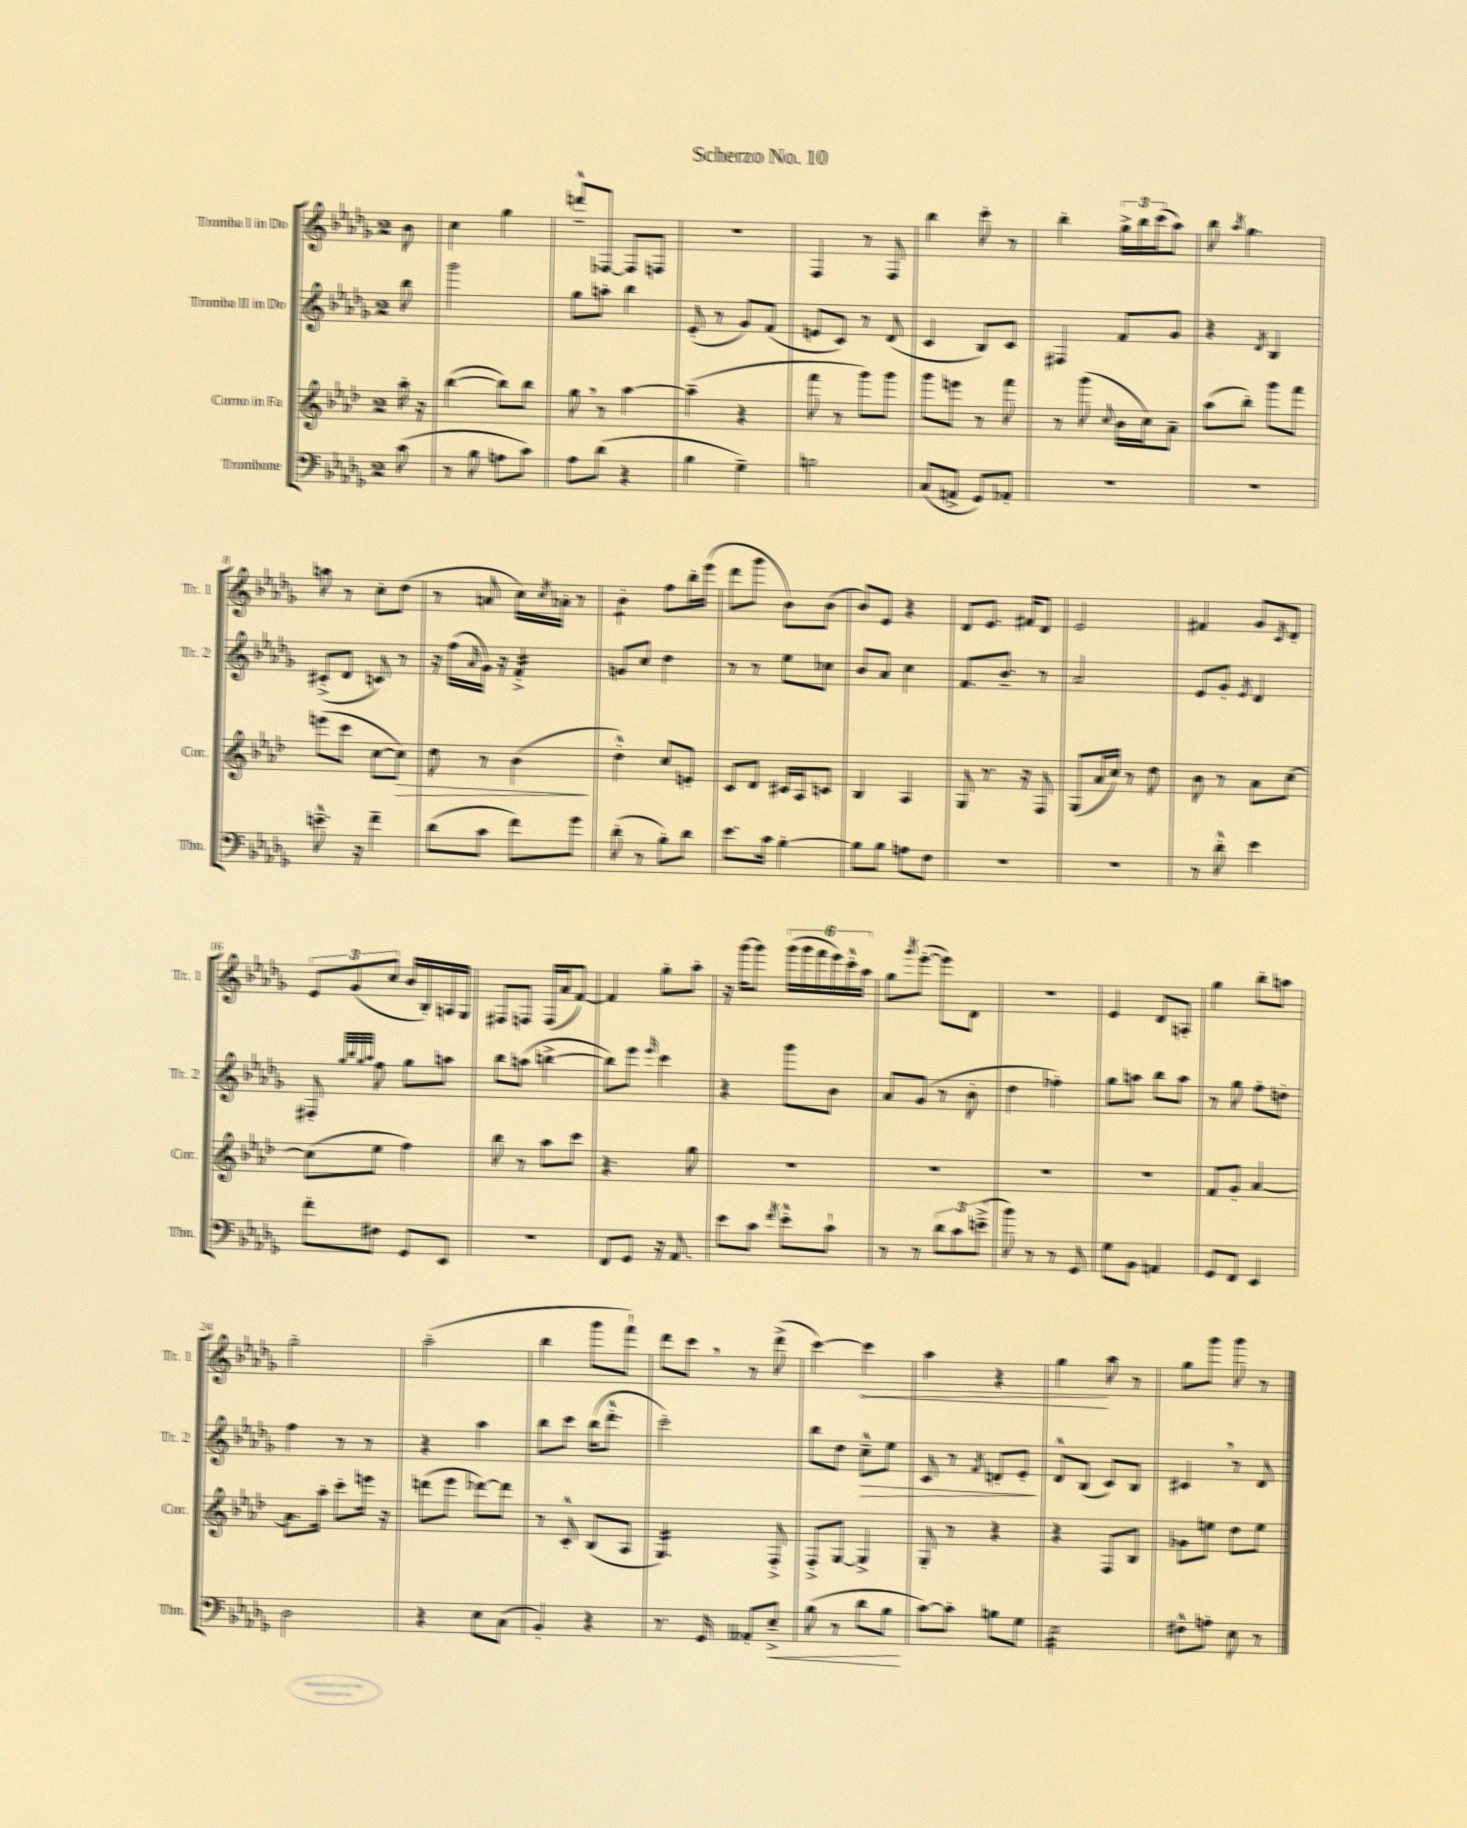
\header { title = "Scherzo No. 10" }
<<
\new StaffGroup <<
\new Staff = "s0" \with { instrumentName = "Tromba I in Do" shortInstrumentName = "Tr. 1" } {
    \clef treble \key des \major \once \override Staff.TimeSignature.style = #'single-digit \time 2/4 \partial 8
    bes'8 |
    c''4 ges''4 |
    d'''8---^ fes8~ fes8 f8 |
    r2 |
    f4 r8 f8 |
    bes''4 c'''8-. r8 |
    bes''4-. \tuplet 3/2 { ges''16-> bes''16 c'''16( } aes''8) |
    bes''8 \acciaccatura { aes''8 } ges''4. |
    a''8 r8 c''8-. des''8( |
    r8 a'8 c''16) \acciaccatura { c''8 } aes'16-. r8 |
    bes'4:8-. f''8 bes''16-. ees'''16( |
    des'''8 ges'''8 bes'8) bes'8( |
    bes'8) ees'8 r4 |
    des'8 ees'8. fis'16 des'8 |
    ees'2 |
    fis'4 ges'8 \acciaccatura { c'8 } des'8-. |
    \tuplet 3/2 { ees'8 ges'8( c''8 } bes'16 bes16-.) a16 ges16 |
    fis8 f8 f16( aes'16 f'8~) |
    f'4 ges''8-. aes''8-. |
    r16 ges'''16~ ges'''8 \tuplet 6/4 { ges'''16( ges'''16 f'''16 ees'''16) c'''16-.-^ aes''16 } |
    ges''8 \acciaccatura { ges'''8 } ees'''8~-.( ees'''8) des'8 |
    r2 |
    ees'4 des'8 a8-. |
    ges''4 bes''8-. a''8 |
    ges''2-. |
    aes''2-.( |
    bes''4 ges'''8 f'''8-!) |
    des'''8 c'''8 \breathe r8 des'''8->( |
    c'''4~) \once \override Hairpin.circled-tip = ##t c'''4\< |
    aes''4 r4 |
    ges''4\! aes''8 r8 |
    ges''8 ges'''8 ges'''8 r8 \bar "|." |
}
\new Staff = "s1" \with { instrumentName = "Tromba II in Do" shortInstrumentName = "Tr. 2" } {
    \clef treble \key des \major \once \override Staff.TimeSignature.style = #'single-digit \time 2/4 \partial 8
    bes''8 |
    ges'''2 |
    ges''8 a''8-. bes''4 |
    ees'8-.( r8 ges'8) f'8( |
    e'8 c'8) r8 des'8( |
    c'4 bes8) c'8 |
    fis4 f'8 ges'8 |
    r4 \acciaccatura { des'8 } bes4 |
    cis'8-.->( des'8 c'8) r8 |
    r16 f''16( \grace { aes'16 } ges'16) r16 f'4:16-.-> |
    g'8 c''8 des''4 |
    r8 r8 ees''8 ces''8 |
    bes'8 aes'8 c''4 |
    f'8. bes'8.-- r8 |
    aes'2 |
    ees'8 ges'8-. \acciaccatura { ees'8 } des'4 |
    fis8-. \grace { ges''32 bes''32 ges''32 aes''32 } f''8 ges''8 a''8 |
    bes''8 a''8( b''4~-> |
    b''8) ees'''8 \grace { ees'''16 } c'''4 |
    r4 ges'''8 bes'8 |
    aes'8 ges'8( r8 bes'8-. |
    des''4 fes''4-.) |
    ges''8 a''8 bes''8 a''8 |
    r8 ges''8 f''8-. d''8-. |
    f''4 r8 r8 |
    r4 aes''4 |
    bes''8 c'''8 bes''16( des'''8.-.-^ |
    c'''2-.) |
    bes''8 des''8 c''8---^\> ees''8 |
    c'8 r8 \acciaccatura { f'8 } d'8-. ees'8-.\! |
    des'8-^ bes8( c'8) bes8 |
    cis'4 \breathe r8 des'8 \bar "|." |
}
\new Staff = "s2" \with { instrumentName = "Corno in Fa" shortInstrumentName = "Cor." } {
    \clef treble \key aes \major \once \override Staff.TimeSignature.style = #'single-digit \time 2/4 \partial 8
    aes''16-. r16 |
    bes''4~( bes''8) bes''8 |
    g''8 \breathe r8 aes''4~ |
    aes''4--( r4 |
    f'''8 r8 g'''8) g'''8 |
    g'''8 e'''8 r8 f'''8 |
    r8 g'''8( \appoggiatura { c''8 } bes'16 c''16) aes'8-- |
    aes''8( bes''8-.) g'''8 f'''8 |
    e'''8( c'''8 c''8~ c''8\>) |
    des''8 r8 bes'4\!( |
    des''4-.-^) c''8 e'8-. |
    c'8 des'8 cis'16 aes16 c'8 |
    bes4 aes4 |
    g8 r8. r16 f8 |
    g8( aes'16 c''16) r8 des''8 |
    bes'8 r8 aes'8 c''8~ |
    c''8( ees''8 f''4) |
    bes''8 r8 aes''8 c'''8 |
    r4. g''8 |
    R2 |
    R2 |
    R2 |
    R2 |
    f'8 g'8-. aes'4~ |
    aes'8. aes''16-. c'''8-. e'''16 r16 |
    d'''8( ees'''8 des'''8~) des'''8 |
    r8 c'8-.-^ bes8( aes8 |
    g4.:16) f8-.-> |
    f8-.-> g8~ g4-> |
    g8-. r8 r4 |
    r4 f8 bes8 |
    ges'8 e''8 des''8 e''8 \bar "|." |
}
\new Staff = "s3" \with { instrumentName = "Trombone" shortInstrumentName = "Tbn." } {
    \clef bass \key des \major \once \override Staff.TimeSignature.style = #'single-digit \time 2/4 \partial 8
    c'8( |
    r8 bes8 a8 c'8) |
    aes8 des'8( r4 |
    bes4 ges4--) |
    b2 |
    c8( a,8-> ges,8) aes,8-. |
    R2 |
    R2 |
    e'8.---^ r16 f'4-- |
    des'8( c'8 f'8) ges'8 |
    des'8-.( r8 bes8-.) des'8 |
    ees'8. c'16 bes4~-. |
    bes8 bes8 a8 f8 |
    R2 |
    R2 |
    r8 des'8-.-^ ees'4 |
    f'8-. fis8 ges,8 ees,8 |
    R2 |
    f,8 ges,8 r16 aes,8. |
    ees'8 c'8 \acciaccatura { f'8 } ees'8-.-^ c'8-! |
    r8 r8 \tuplet 3/2 { des'8 c'8 e'8--->( } |
    bes'8) r8 r8 ges,8 |
    ges8 bes,8 a,4 |
    ges,8 f,8 ees,4 |
    des2 |
    r4 ees8 c8( |
    bes,4-.) r4 |
    r8. ges,16 aeses,8-. ees8--->\< |
    bes8( r8 des'8 bes8\! |
    c'8~) c'8-. b8 ges8 |
    ees2:16 |
    fis8-^ a8-. ees8 r8 \bar "|." |
}
>>
>>
